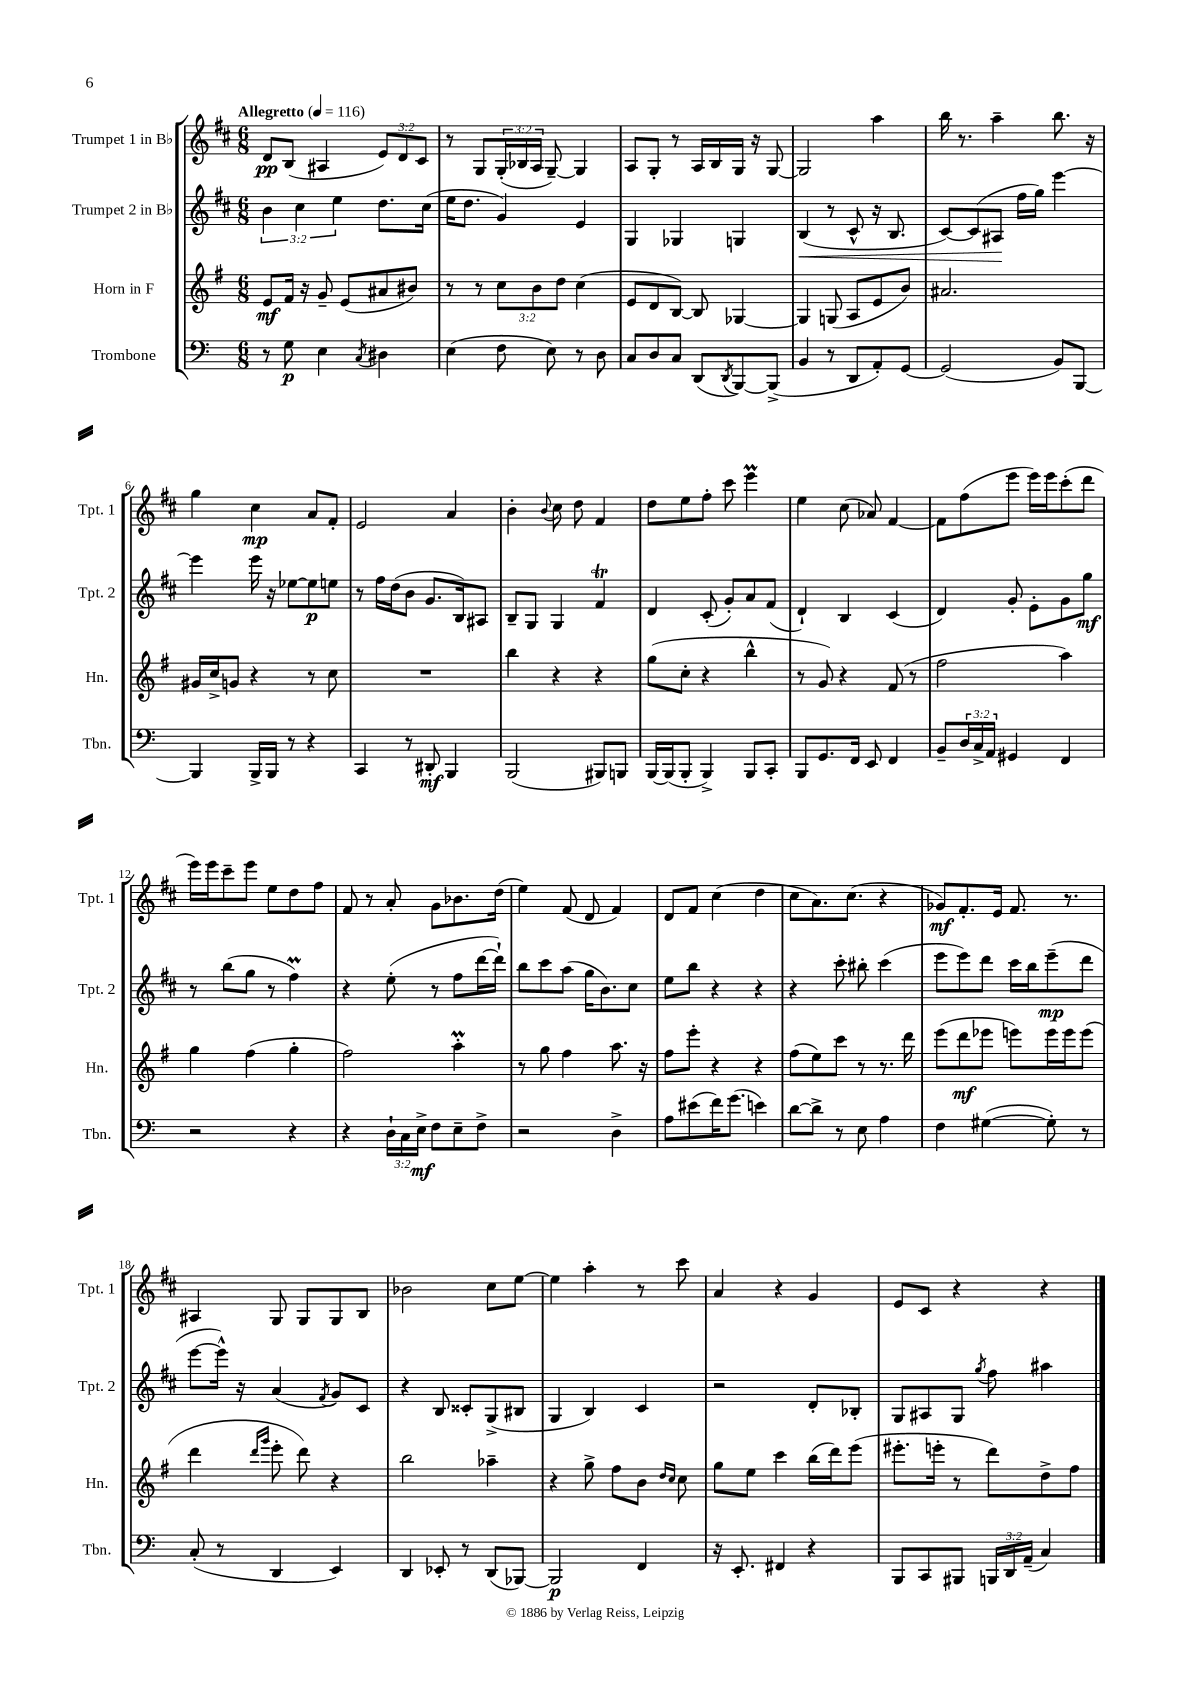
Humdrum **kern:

**kern	**kern	**kern	**kern
*staff4	*staff3	*staff2	*staff1
*clefF4	*clefG2	*clefG2	*clefG2
*k[]	*k[f#]	*k[f#c#]	*k[f#c#]
*M6/8	*M6/8	*M6/8	*M6/8
*MM116	*MM116	*MM116	*MM116
8r	8e	6b	8d
8G	16f#	.	(8B
.	.	6cc#	.
.	16r	.	.
4E	8g~	.	4A#
.	.	6ee	.
.	(8e	.	.
8qC	.	.	.
4D#	8a#	8.dd	12e)
.	.	.	12d
.	8b#)	.	.
.	.	.	12c#
.	.	(16cc#	.
=	=	=	=
(4E	8r	16ee	8r
.	.	8.dd	.
.	8r	.	8G
8F	12cc	4g)	(24G'
.	.	.	24B-
.	12b	.	24A
8E)	.	.	[8G~)
.	12dd	.	.
8r	(4cc	4e	4G]
8D	.	.	.
=	=	=	=
8C	8e	4G	8A
8D	8d	.	8G'
8C	[8B)	4G-	8r
(8DD	8B]	.	16A
.	.	.	16B
8qDD	.	.	.
[8BBB)	[4G-	4G	16G
.	.	.	16r
(8BBB^]	.	.	[8G
=	=	=	=
4BB	4G-]	(4B	2G]
8r	(8G	8r	.
8DD	8A	8c#^^	.
8AA')	8e	16r	4aa
.	.	8.B	.
[8GG	8b)	.	.
=	=	=	=
(2GG]	2.a#	[8c#)	16bb
.	.	.	8.r
.	.	(8c#]	.
.	.	8A#	4aa~
.	.	16ff#	.
.	.	16gg)	.
8BB)	.	[4eee	8.bb
[8BBB	.	.	.
.	.	.	16r
=	=	=	=
4BBB]	16g#	4eee]	4gg
.	16cc^	.	.
.	8g	.	.
16BBB^	4r	16eee	4cc#
16BBB	.	16r	.
8r	.	[8ee-	.
4r	8r	8ee-]	8a
.	8cc	8ee	8f#'
=	=	=	=
4CC	2.r	8r	2e
.	.	16ff#	.
.	.	(16dd	.
8r	.	8b	.
8DD#'	.	8.g	.
4BBB	.	.	4a
.	.	16B)	.
.	.	8A#	.
=	=	=	=
(2BBB	4bb	8B~	4b'
.	.	8G	.
.	.	.	8qqb
.	4r	4G	8cc#
.	.	.	8dd
8BBB#)	4r	4f#	4f#
8BBB	.	.	.
=	=	=	=
[16BBB	(8gg	4d	8dd
(16BBB]	.	.	.
8BBB'	8cc'	.	8ee
4BBB^)	4r	(8c#'	8ff#'
.	.	8g')	8ccc#
8BBB	4bb^^	8a	4eee
8CC'	.	(8f#	.
=	=	=	=
8BBB	8r	4d`)	4ee
8.GG	8g)	.	.
.	4r	4B	(8cc#
16FF	.	.	.
8EE	.	.	8a-)
4FF	(8f#	(4c#	[4f#
.	8r	.	.
=	=	=	=
8BB~	2ff#	4d)	8f#]
24D	.	.	(8ff#
24C^	.	.	.
24AA	.	.	.
4GG#	.	8g'	8eee
.	.	8e'	16eee)
.	.	.	16eee
4FF	4aa)	8g	(8ccc#'
.	.	8gg	8ddd
=	=	=	=
2r	4gg	8r	16eee)
.	.	.	16eee
.	.	(8bb	8ccc#~
.	(4ff#	8gg	8eee
.	.	8r	8ee
4r	4gg'	4ff#)	8dd
.	.	.	8ff#
=	=	=	=
4r	2ff#)	4r	8f#
.	.	.	8r
24D`	.	(8ee'	8a'
24C	.	.	.
24E^	.	.	.
8F	.	8r	8g
8E~	4aa'	8ff#	8.b-
8F^	.	[16ddd	.
.	.	16ddd`])	(16dd
=	=	=	=
2r	8r	8bb	4ee)
.	8gg	8ccc#	.
.	4ff#	(8aa	(8f#
.	.	16gg	8d
.	.	8.b)	.
4D^	8.aa	.	4f#)
.	.	8cc#	.
.	16r	.	.
=	=	=	=
8A	8ff#	8ee	8d
(8e#	8eee'	8bb	8f#
16f)	4r	4r	(4cc#
(8.g	.	.	.
4e)	4r	4r	4dd
=	=	=	=
[8d	(8ff#	4r	8cc#
8d^]	8ee)	.	8.a)
8r	8ccc	8ccc#'	.
.	.	.	(8.cc#
8E	8r	8bb#'	.
4A	8.r	(4ccc#	4r
.	16ddd	.	.
=	=	=	=
4F	(8eee	8eee	8g-)
.	8ddd	8eee)	8.f#'
([4G#	8eee-	8ddd	.
.	.	.	16e
.	8eee)	16ccc#	8.f#
.	.	16bb	.
8G#'])	16eee	(8eee~	.
.	16eee	.	8.r
8r	(8eee	8ddd	.
=	=	=	=
(8C'	4ddd	[8eee	4A#
8r	.	16eee^^])	.
.	.	16r	.
.	16qqddd	.	.
.	16qqggg	.	.
4DD	8eee'	(4a	8G
.	8ddd)	.	8G
.	.	8qf#	.
4EE)	4r	8g)	8G
.	.	8c#	8B
=	=	=	=
4DD	2bb	4r	2b-
8EE-'	.	8B	.
8r	.	8c##'	.
(8DD	4aa-~	(8G^	8cc#
[8BBB-)	.	8B#	[8ee
=	=	=	=
2BBB-]	4r	4G	4ee]
.	8gg^	4B)	4aa'
.	8ff#	.	.
4FF	8b	4c#	8r
.	16qqdd	.	.
.	16qqcc	.	.
.	8cc	.	8ccc#
=	=	=	=
16r	8gg	2r	4a
8.EE'	.	.	.
.	8ee	.	.
4FF#	4ccc	.	4r
4r	(16bb	8d'	4g
.	16ddd)	.	.
.	(8eee	8B-'	.
=	=	=	=
8BBB	8.eee#'	8G	8e
8CC	.	8A#	8c#
.	16eee'	.	.
8BBB#	8r	8G	4r
.	.	8qgg	.
24BBB	8ddd)	8ff#	.
24DD	.	.	.
(24AA~	.	.	.
4C)	8dd^	4aa#	4r
.	8ff#	.	.
==	==	==	==
*-	*-	*-	*-
